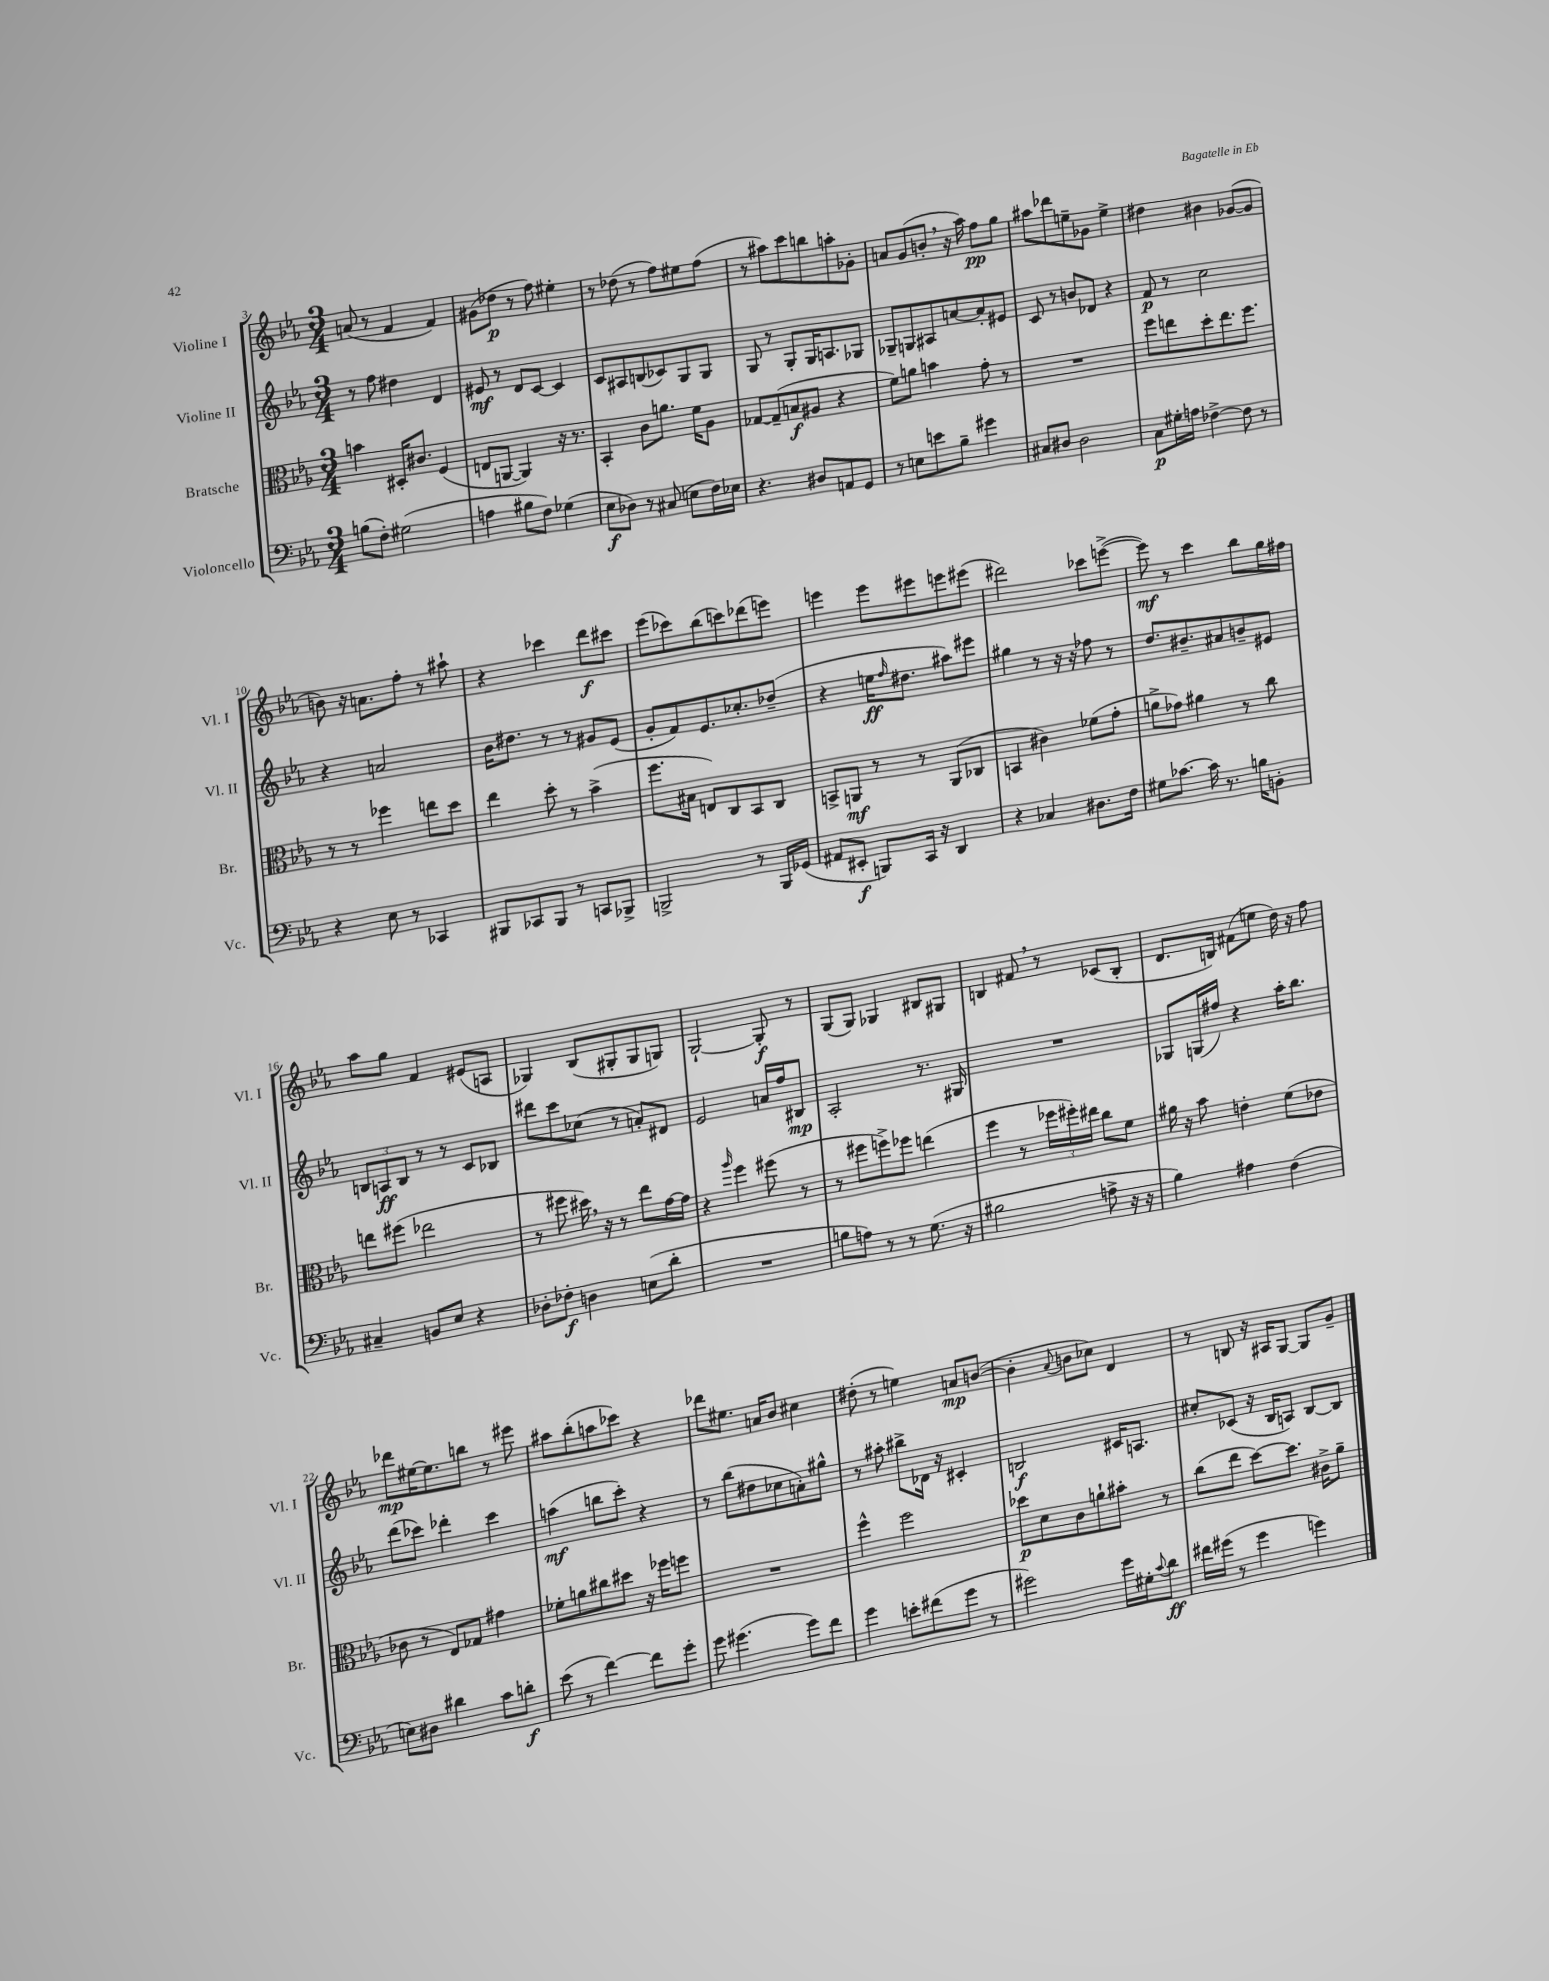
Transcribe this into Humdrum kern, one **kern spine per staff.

**kern	**kern	**kern	**kern
*staff4	*staff3	*staff2	*staff1
*clefF4	*clefC3	*clefG2	*clefG2
*k[b-e-a-]	*k[b-e-a-]	*k[b-e-a-]	*k[b-e-a-]
*M3/4	*M3/4	*M3/4	*M3/4
(8B\L	4b\	8r	(8a/
8F'\J)	.	8ff\	8r
(2G#\	16D#'/LK	4dd#\	4f/
.	8.c#/J	.	.
.	(4F/	4d/	4f/)
=	=	=	=
4A\	8E/L	8e#/	(8g#\L
.	[8AA/J	8r	8dd-\J
8B#\L	4AA/])	8d/L	8r
8F\J)	.	[8c/J	8ff\)
(4G-\	16r	4c/]	4ee#'\
.	8.r	.	.
=	=	=	=
8E-\L	4BB-'/	8c/L	8r
8D-\J)	.	8A#/	(8dd-\
8r	8c\L	(8B/	8r
(8C#/	8.a\J	8c-/)	8ff\L)
8E\L	.	8G/	8ee#\
.	16f\LK	.	.
16F\L)	8A-\J	8G/J	(8ff\J
16E-\JJ	.	.	.
=	=	=	=
4.r	[8G-/L	8G/	8r
.	(8G-~/]	8r	8aa#\L)
.	8B/	8G'/L	8ccc\
8D#/L	8A#/J	16G/K	8bb\
.	.	8.A/	.
8AA/	4r	.	8aa'\
8GG/J	.	8G-/J	8g-'\J
=	=	=	=
8r	8f\L)	8G-~/L	8a/L
8E\L	8a\J	8G/	(8g/
8e\	4b\	8A#/	8b'/J
8B-~\J	.	[8a/	16r
.	.	.	16aa-\)
4g#\	8g'\	8a'/]	8ff\L
.	8r	8e#/J	8gg\J
=	=	=	=
8C#/L	2.r	8c/	8aa#\L
8D#/J	.	8r	8ddd-\
2D#\	.	8b/L	8ee~\
.	.	8d-/J	8g-\J
.	.	4r	4ee^\
=	=	=	=
8C\L	8ff\L	8f/	4dd#\
16G#'\L	8ee\	8r	.
16A\JJ	.	.	.
[4F-^\	8dd'\	2cc\	4b#\
.	8.ee\	.	.
8F-\]	.	.	([8g-/L
.	8.ff\J	.	.
8r	.	.	8g-/]J
=	=	=	=
4r	8r	4r	8b\)
.	8r	.	16r
.	.	.	8.a\L
8E-\	4ff-\	2a/	.
8r	.	.	8ff'\J
4CC-/	8ee\L	.	8r
.	8dd\J	.	8aa#`\
=	=	=	=
8BBB#/L	4ee-\	16b-\LK	4r
.	.	8.dd#\J	.
8CC-/	.	.	.
8BBB#/J	8dd'\	8r	4ccc-\
8r	8r	8r	.
8CC/L	(4b-^\	8g#/L	8ddd\L
8BBB-^/J	.	(8e-/J	8ccc#\J
=	=	=	=
2BBB^/	8.ff\L	8g'/L	(8eee-\L
.	.	8f/)	8ccc-\)
.	16B#\Jk	.	.
.	8E/L)	8.e-/	(8bb-\
.	8C/	.	8ccc\)
.	.	8.cc-'/	.
8r	8BB-/	.	(8ddd-\
16BBB/LL	8C/J	(8dd-~/J	8eee\J)
(16GG-/JJ	.	.	.
=	=	=	=
8AA#/L	8BB^/L	4r	4eee\
8EE#'/J	8AA/J	.	.
8BBB/L)	8r	16ee\LK	8eee\L
.	.	16qqff/	.
.	.	8.dd#\J	.
16CC/Jk	8r	.	8eee#\
16r	.	.	.
4DD/	(8AA/L	8aa#\L)	8eee\
.	8C-/J	8eee#\J	(8eee#\J
=	=	=	=
4r	4BB/	4gg#\	2ddd#\)
4C-/	4c#\)	8r	.
.	.	16r	.
.	.	16r	.
8.D#\L	(8f-\L	8ff-\	8ccc-\L
.	8g'\J	8r	([8eee^\J
16F\Jk	.	.	.
=	=	=	=
8G#\L	8a^\L	8.dd/L	8eee\])
[8.c-\J	8g-\J)	.	8r
.	.	8.b#~/	.
.	4a#\	.	4ccc\
16c-\]	.	.	.
8.r	.	8a#/	.
.	8r	8b~/	8bb-\L
16B\LK	.	.	.
8BB'\J	8cc\	8e#/J	16gg\L
.	.	.	16ff#\JJ
=	=	=	=
4C#~/	8ee\L	12B/L	8aa-\L
.	.	12A/	.
.	(8ff#\J	.	8gg\J
.	.	12B/J	.
8BB/L	2ee-\	8r	4f/
8E-/J	.	8r	.
4r	.	8c/L	(8e#/L
.	.	8B-/J	8A/J
=	=	=	=
8D-'\L	8r	8ddd#\L	4G-/)
8F-'\J	8ff#\	8ccc\	.
4D\	16dd#\)	(8cc-\J	(8B-/L
.	16r	.	.
.	8r	8r	8G#'/
(8E\L	8ee-\L	8a'/L)	8G#/
8d'\J	[16g\L	8d#/J	8G/J)
.	16g\]JJ	.	.
=	=	=	=
2.r	4r	2e-/	[2G`/
.	16qqaa-/	.	.
.	4ff\	.	.
.	(8ff#\	16a/LL	8G'/]
.	.	16ff/J	.
.	8r	8B#/J	8r
=	=	=	=
8B\L	8r	2A-'/	(8G/L
8A\J)	8ff#\L	.	8G/J)
8r	8ff^\)	.	4G-/
8r	8ff-\J	.	.
(8.G\	(4ee\	8.r	8B#/L
.	.	.	8G#/J
16r	.	16G#/	.
=	=	=	=
2B#\	4ff\	2.r	4B/
.	8r	.	8f#/
.	24ff-\LL	.	8r
.	24ff#'\)	.	.
.	24ee#\JJ	.	.
8A^\	8cc\L	.	(8c-/L
16r	8f\J	.	8B'/J
16r	.	.	.
=	=	=	=
4B-\)	16a#\	8G-/L	8.d/L
.	16r	.	.
.	8b-\	(16G/L	.
.	.	16ff#/JJ)	16B/Jk)
4A#\	4e'\	4r	(8f#\L
.	.	.	8ee\J
(4F\	(8f\L	16aa-'\LK	16dd\)
.	.	8.bb-\J	16r
.	8e-\J	.	8ff\
=	=	=	=
8E\L)	8c-\	(8ddd\L	8ddd-\L
8D#\J	8r	8ccc-\J)	[16ee#\K
.	.	.	8.ee#\]
4d#\	8E-/L)	4ddd-'\	.
.	8G-/J	.	8bb\J
8c\L	4g#\	4ccc-\	8r
8d'\J	.	.	8eee#\
=	=	=	=
(8e-\	8f-'\L	(4aa\	8aa#\L
8r	8a\	.	(8bb-'\
[4f\)	8cc#\	8bb\L	8aa\
.	8dd#\J	8ccc'\J)	8ccc-\J)
8f\]L	16r	4r	4r
.	16ff-\LK	.	.
8g'\J	8ff\J	.	.
=	=	=	=
8g\	2.r	8r	8ddd-\L
(4.g#\	.	(8bb-\L	8.ee#\J
.	.	8dd#\	.
.	.	.	16a/LK
.	.	8cc-\	8b-/J
8g#\L)	.	8a'\)	4cc#\
8f\J	.	8gg#^^\J	.
=	=	=	=
4g\	4ff^^\	8r	(8dd#'\
.	.	8aa#'\	8r
8e'\L	2ff\	8bb#^\L	4ee\)
(8f#\	.	16d-\Jk	.
.	.	16r	.
8g\J	.	4c#'/	8a/L
8r	.	.	([8b/J
=	=	=	=
2g#\)	8dd-\L	2B/	4b'\]
.	8d\	.	.
.	.	.	8qqa-/
.	8c\	.	8b\L
.	8a`\	.	8cc-\J)
16g#\LL	8b#'\J	16c#/LK	4d/
16G#'\J	.	8.A/J	.
8qqc/	.	.	.
8d\J	8r	.	.
=	=	=	=
16f#\LL	(8cc\L	8cc#'/L	8r
(16g#\JJ	.	.	.
8r	8ee-\J	(8c-/J	8B/
4g#\	[8dd\L)	16r	16r
.	.	16B-/LK	16A#/LK
.	8.dd\]J	8A/J)	[8G/J
4g\)	.	[8B-/L	8G/]L
.	16c#^\LK	.	.
.	8a-~\J	8B-/]J	8g~/J
==	==	==	==
*-	*-	*-	*-
